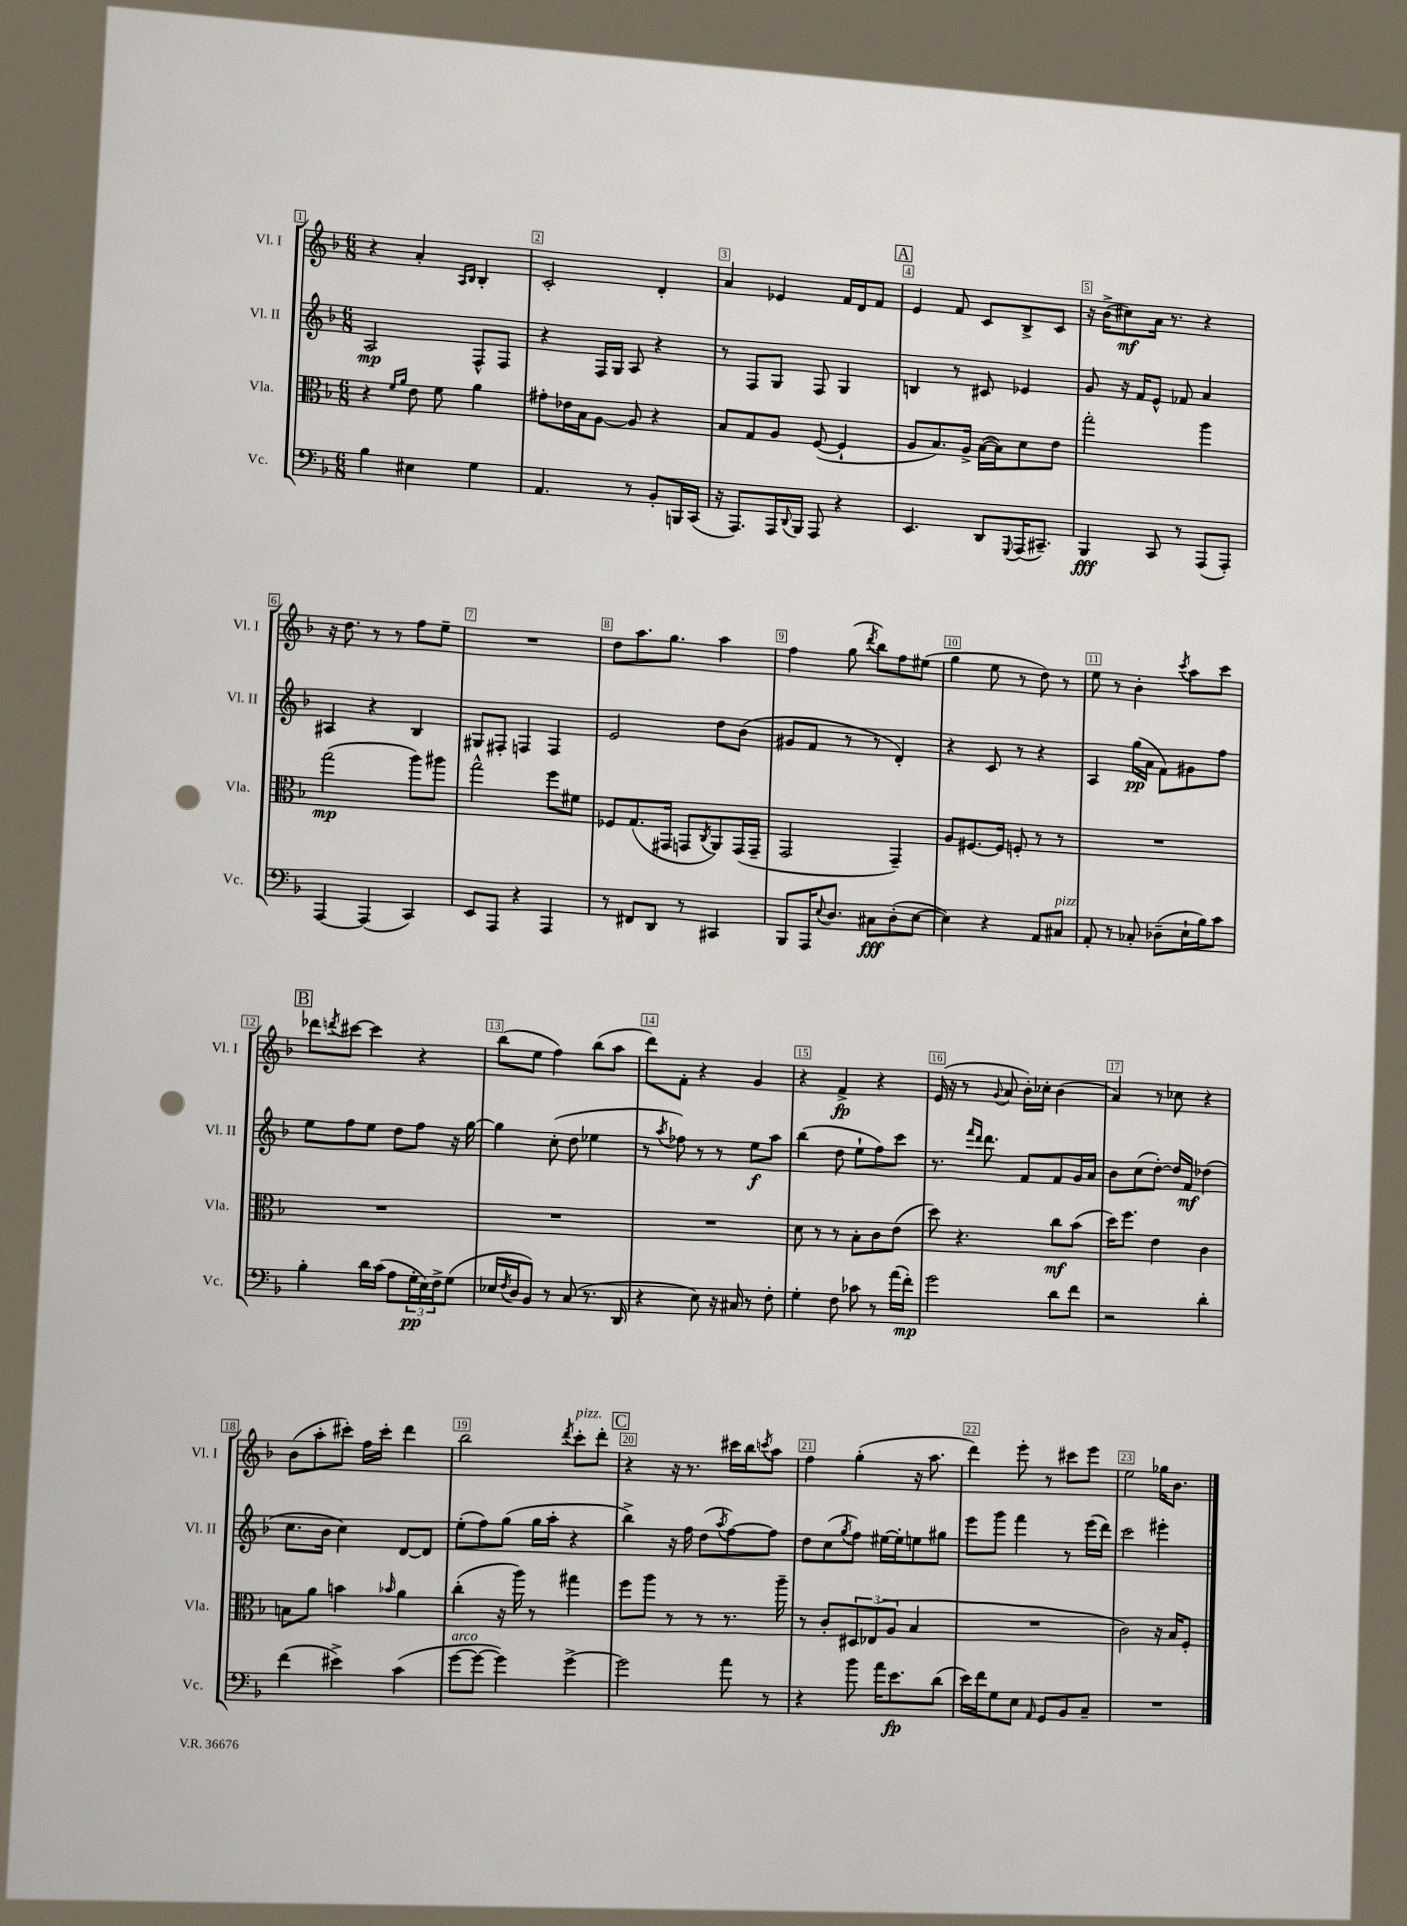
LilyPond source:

<<
\new StaffGroup <<
\new Staff = "s0" \with { instrumentName = "Vl. I" shortInstrumentName = "Vl. I" } {
    \clef treble \key f \major \numericTimeSignature \time 6/8
    r4 a'4-. \grace { a16 bes16 } bes4-. |
    c'2-. d'4-. |
    a'4 ees'4 f'16 d'16 f'8 |
    \mark \markup { \box "A" } e'4 f'8 c'8 bes8-> c'8 |
    r16 bes'16->( cis''8\mf) a'16 r8. r4 |
    r16 d''8. r8 r8 f''8 e''8-- |
    R2. |
    d''8 a''8. g''8. a''4 |
    f''4 g''8( \acciaccatura { d'''8 } bes''8) f''8 eis''8( |
    g''4 e''8 r8 d''8) r8 |
    e''8 r8 bes'4-. \acciaccatura { c'''8 } a''8 c'''8 |
    \mark \markup { \box "B" } des'''8 \acciaccatura { d'''8 } cis'''8~ cis'''4 r4 |
    bes''8( e''8 f''4) bes''8( a''8 |
    d'''8) f'8-. r4 g'4 |
    r4 f'4->\fp r4 |
    e'16( r16 r8 \appoggiatura { g'8 } a'8 bes'16-.) ces''16-. bes'4( |
    a'4) r8 ces''8 r4 |
    bes'8( a''8-. cis'''8-.) f''16 cis'''16-. d'''4 |
    bes''2 \acciaccatura { d'''8 } c'''8-.^\markup { \italic "pizz." } d'''8-. |
    \mark \markup { \box "C" } r4 r16 r8. cis'''16 bes''16 \acciaccatura { c'''8 } a''8 |
    f''4 g''4-.( r16 a''8. |
    d'''4) e'''8-. r8 cis'''8 e'''8 |
    e''2 ges''16 bes'8. \bar "|." |
}
\new Staff = "s1" \with { instrumentName = "Vl. II" shortInstrumentName = "Vl. II" } {
    \clef treble \key f \major \numericTimeSignature \time 6/8
    a2\mp f8-^ f8 |
    r4 f16 g16 a8 r4 |
    r8 f8 g8 f8 g4 |
    \mark \markup { \box "A" } b4 r8 cis'8 ees'4 |
    g'8 r16 f'16 e'8-^ fes'8 a'4 |
    ais4 r4 bes4 |
    gis8 fis8-. f4 f4 |
    e'2 d''8 bes'8( |
    gis'8 f'8 r8 r8 d'4-.) |
    r4 c'8 r8 r4 |
    a4 g''16\pp( a'16 f'8) gis'8 f''8 |
    \mark \markup { \box "B" } e''8 f''8 e''8 d''8 f''8 r16 g''16~ |
    g''4 c''8-.( d''8 ees''4 |
    r8 \acciaccatura { a''8 } fes''8) r8 r8 e''8\f a''8 |
    bes''4( d''8 e''8-! f''8) c'''8 |
    r8. \grace { f'''16 d'''16 } d'''8. f'8 f'8 g'16 a'16 |
    bes'8 c''8( d''8~-.) d''16 f'16\mf des''4( |
    c''8. bes'16 c''4) d'8~ d'8 |
    e''8-.( f''8) g''8( g''16 a''16-. r4 |
    \mark \markup { \box "C" } bes''4->) r16 f''16 d''8( \acciaccatura { a''8 } f''8~) f''8 |
    d''8 c''8( \acciaccatura { g''8 } f''8) eis''16~ eis''16-. e''8 gis''8 |
    e'''8 g'''8 f'''4 r8 e'''16( d'''16) |
    c'''2 eis'''4-. \bar "|." |
}
\new Staff = "s2" \with { instrumentName = "Vla." shortInstrumentName = "Vla." } {
    \clef alto \key f \major \numericTimeSignature \time 6/8
    r4 \grace { f'16 a'16 } e'8 f'8 a'4 |
    gis'8-. ees'16 bes16 a8~ a8 r4 |
    bes8 g8 a8 f8~( f4-! |
    \mark \markup { \box "A" } a8 bes8.) a16-> bes16~( bes16) d'8 e'8 |
    g''2-. a''4 |
    g''2\mp( a''8) ais''8 |
    g''2-^ f''8 fis'8 |
    fes8 g8.( gis,16 g,8 \acciaccatura { c8 } a,8) g,16( g,16-- |
    g,2 g,4--) |
    a8 fis8.~ fis16 f8-. r8 r8 |
    R2. |
    \mark \markup { \box "B" } R2. |
    R2. |
    R2. |
    d'8 r8 r8 bes8-. c'8 e'8( |
    d''8) r4. c''8\mf bes'8( |
    d''16) f''8. e'4 c'4 |
    b8 a'8 b'4 \grace { bes'16 } a'4 |
    c''4-.( r16 a''16) r8 gis''4 |
    \mark \markup { \box "C" } f''8 a''8 r8 r8 r8. a''16-- |
    r8 c'8-. \tuplet 3/2 { dis8 ees8( a8 } bes4 |
    R2. |
    c'2) r16 bes16 f8-. \bar "|." |
}
\new Staff = "s3" \with { instrumentName = "Vc." shortInstrumentName = "Vc." } {
    \clef bass \key f \major \numericTimeSignature \time 6/8
    bes4 eis4 g4 |
    a,4. r8 bes,8-. b,,16 c,16( |
    r16 a,,8.) a,,16 \appoggiatura { d,8 } bes,,16 a,,8 r4 |
    \mark \markup { \box "A" } e,4. d,8 \appoggiatura { g,,8 } a,,16( cis,8.--) |
    bes,,4\fff c,8 r8 a,,8( a,,8-.) |
    a,,4~ a,,4( c,4) |
    e,8 a,,8 r4 a,,4 |
    r8 fis,8 d,8 r8 cis,4 |
    bes,,8 a,,16 \appoggiatura { e8 } d8. cis8\fff d8-.( e8~ |
    e4) r4 a,8 cis8^\markup { \italic "pizz." } |
    a,8-. r8 ces8-. des8--( e16-! bes16) c'8 |
    \mark \markup { \box "B" } bes4-. d'16 c'16( a8 \tuplet 3/2 { g16-.\pp e16) f16-> } g8( |
    ees16 \acciaccatura { f8 } d16 bes,8) r8 c8( r8. d,16 |
    r4 e8) r16 cis16 r8 f8-. |
    g4-. f8 ces'8 r8 a'16( f'16-.\mp) |
    g'2 d'8 f'8 |
    r2 d'4-. |
    f'4( eis'4->) c'4( |
    g'8~^\markup { \italic "arco" } g'8~ g'4) g'4~-> |
    \mark \markup { \box "C" } g'2 a'8 r8 |
    r4 bes'8 a'16 e'8.\fp d'8( |
    e'16) f'16 g8 e8 \grace { a,16 } g,8 bes,8 c8-- |
    R2. \bar "|." |
}
>>
>>
\layout { \context { \Score \override BarNumber.break-visibility = ##(#f #t #t) barNumberVisibility = #all-bar-numbers-visible \override BarNumber.stencil = #(make-stencil-boxer 0.1 0.3 ly:text-interface::print) } }
